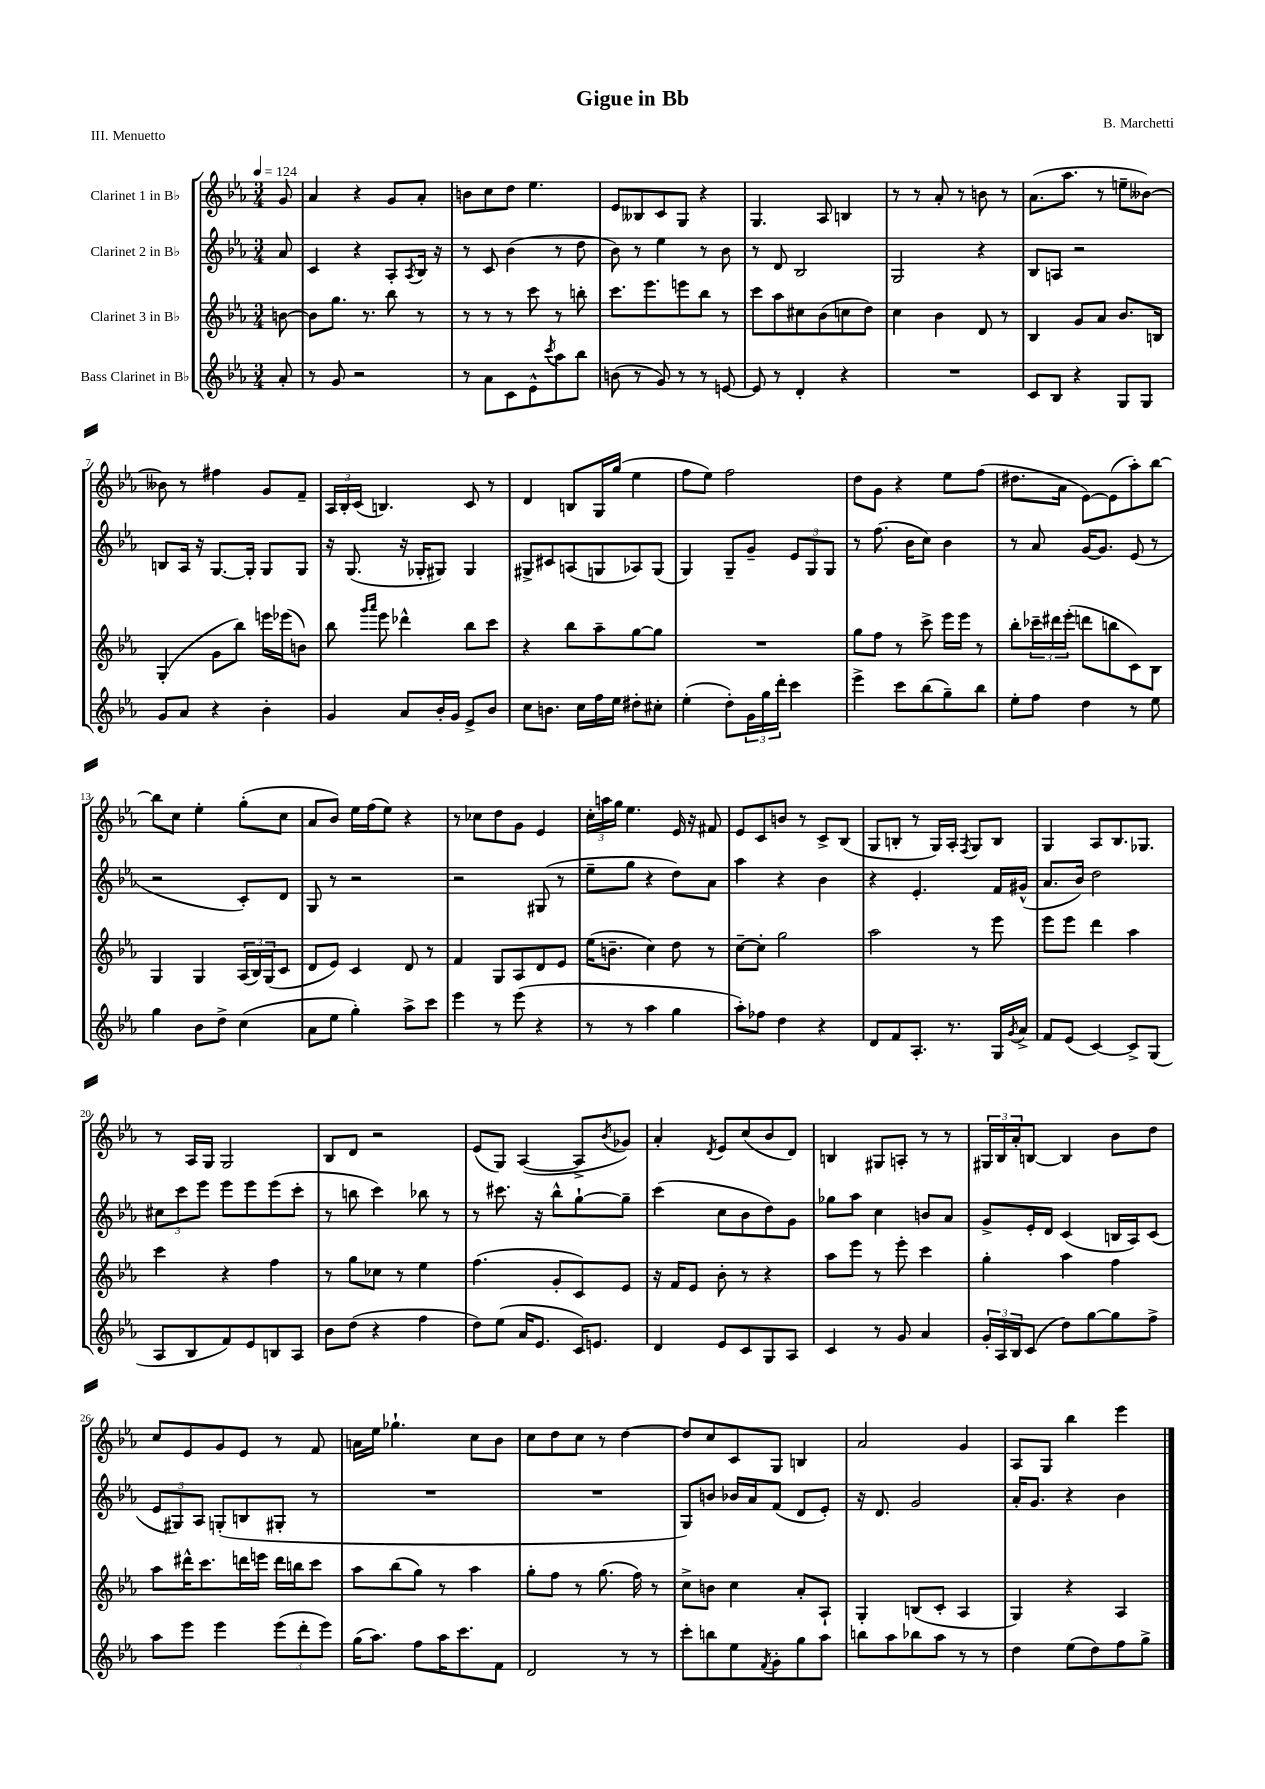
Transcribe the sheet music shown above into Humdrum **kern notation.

**kern	**kern	**kern	**kern
*staff4	*staff3	*staff2	*staff1
*clefG2	*clefG2	*clefG2	*clefG2
*k[b-e-a-]	*k[b-e-a-]	*k[b-e-a-]	*k[b-e-a-]
*M3/4	*M3/4	*M3/4	*M3/4
*MM124	*MM124	*MM124	*MM124
8a-'	[8b	8a-	8g
=	=	=	=
8r	8b]	4c	4a-
8g	8.gg	.	.
2r	.	4r	4r
.	8.r	.	.
.	8bb-	8A-'	8g
.	.	8qA-	.
.	8r	16B-	8a-'
.	.	16r	.
=	=	=	=
8r	8r	8r	8b
8a-	8r	8c	8cc
8c	8r	(4b-	8dd
8e-^^	8ccc	.	4.ee-
8qccc	.	.	.
8aa-	8r	8r	.
8bb-	8bb'	8dd	.
=	=	=	=
(8b	8.ccc	8b-)	8e-
8r	.	8r	8B--
.	8.eee-	.	.
8g)	.	4ee-	8c
8r	8eee	.	8G
8r	8bb-	8r	4r
[8e	8r	8b-	.
=	=	=	=
8e]	8ccc	8r	4.G
8r	8aa-	8d	.
4d'	8cc#	2B-	.
.	(8b-	.	8A-
4r	8cc	.	4B
.	8dd)	.	.
=	=	=	=
2.r	4cc	2G	8r
.	.	.	8r
.	4b-	.	8a-'
.	.	.	8r
.	8d	4r	8b
.	8r	.	8r
=	=	=	=
8c	4B-	8B-	(8.a-
8B-	.	8A	.
.	.	.	8.aa-
4r	8g	2r	.
.	8a-	.	8r
8G	8.b-	.	8ee~
8G	.	.	[8b--)
.	16B	.	.
=	=	=	=
8g	(4G'	8B	8b--]
8a-	.	16A-	8r
.	.	16r	.
4r	8g	[8.G	4ff#
.	8bb-)	.	.
.	.	16G']	.
4b-'	16eee	8G	8g
.	(16eee-	.	.
.	8b)	8G	8f~
=	=	=	=
4g	8bb-	16r	24A-
.	.	.	24B-'
.	.	(8.G	.
.	.	.	(24c
.	16qqggg	.	.
.	16qqaaa-	.	.
.	8eee-	.	4.B)
8a-	4ddd-^^	16r	.
.	.	16G-'	.
16b-'	.	8G#)	.
16g	.	.	.
8e-^	8bb-	4G#	8c
8b-	8ccc	.	8r
=	=	=	=
8cc	4r	8G#^	4d
8.b	.	8c#	.
.	8bb-	(8A	8B
16cc	.	.	.
16ff	8aa-~	8G	16G
16ee-	.	.	(16gg
8dd#'	[8gg	8A-)	4ee-
8cc#'	8gg]	(8G	.
=	=	=	=
(4ee-'	2.r	4G)	8ff
.	.	.	8ee-)
8dd')	.	8G~	2ff
24g	.	8g~	.
24gg	.	.	.
24ddd'	.	.	.
4ccc	.	12e-	.
.	.	12G	.
.	.	12G	.
=	=	=	=
4eee-^	8gg	8r	8dd
.	8ff	(8.ff	8g
8ccc	8r	.	4r
.	.	16b-	.
(8bb-	8ccc^	8cc)	.
8gg~)	16eee-	4b-	8ee-
.	16eee-	.	.
8bb-	8r	.	(8ff
=	=	=	=
8ee-'	8bb-'	8r	8.dd#
8ff	24ccc-~	8a-	.
.	24ddd#	.	.
.	.	.	16a-
.	(24eee-'	.	.
4dd	8ddd	[16g	[8e-)
.	.	8.g]	.
.	8bb	.	(8e-]
8r	8c)	(8e-	8aa-')
8ee-	8B-	8r	[8bb-
=	=	=	=
4gg	4G	2r	8bb-]
.	.	.	8cc
8b-	4G	.	4ee-'
8dd^	.	.	.
(4cc	(24A-	8c')	(8gg'
.	24B-)	.	.
.	(24G	.	.
.	8c	8d	8cc
=	=	=	=
8a-	8d	8G	8a-
8ee-	8e-)	8r	8b-)
4gg')	4c	2r	16ee-
.	.	.	(16ff
.	.	.	8ee-)
8aa-^	8d	.	4r
8ccc	8r	.	.
=	=	=	=
4eee-	4f	2r	8r
.	.	.	8cc-
8r	8G	.	8dd
(8eee-	8A-	.	8g
4r	8d	(8G#	4e-
.	8e-	8r	.
=	=	=	=
8r	(16ee-	8ee-~	24cc'
.	.	.	24aa
.	8.b~	.	.
.	.	.	24gg
8r	.	8gg	4.ee-
4aa-	4cc)	4r	.
4gg	8dd	8dd)	16e-
.	.	.	16r
.	8r	8a-	8f#
=	=	=	=
8aa-')	[8cc~	4aa-	8e-
8ff-	8cc']	.	8c
4dd	2gg	4r	8b
.	.	.	8r
4r	.	4b-	8c^
.	.	.	(8B-
=	=	=	=
8d	2aa-	4r	8G
8f	.	.	8B'
8.A-'	.	4.e-'	8r
.	.	.	16G)
8.r	.	.	16A-'
.	.	.	8qF
.	8r	.	8G
16G	8eee-	16f	8B
8qg	.	.	.
16a-^	.	(16g#^^	.
=	=	=	=
8f	8eee-	8.a-	4G
(8e-	8eee-	.	.
.	.	16b-)	.
[4c)	4ddd	2dd	8A-
.	.	.	8.B-
8c^]	4aa-	.	.
.	.	.	8.G-
(8G	.	.	.
=	=	=	=
8A-	4ccc	12cc#	8r
.	.	12ccc	.
8B-	.	.	16A-
.	.	12eee-	.
.	.	.	16G
8f)	4r	8eee-	2G
8e-	.	8eee-	.
8B	4ff	(8eee-	.
8A-	.	8ccc'	.
=	=	=	=
8b-	8r	8r	8B-
(8dd	8gg	8bb	8d
4r	8cc-	4ccc)	2r
.	8r	.	.
4ff	4ee-	8bb-	.
.	.	8r	.
=	=	=	=
8dd)	(4.ff	8r	(8e-
(8ee-	.	8.ccc#	8G)
16a-	.	.	([4A-
8.e-	.	16r	.
.	8g'	8bb-^^	.
16c)	8c)	[8gg`	8A-^]
8.e	.	.	.
.	.	.	8qb-
.	8e-	8gg~]	8g-)
=	=	=	=
4d	16r	(4ccc	4a-'
.	16f	.	.
.	8e-	.	.
.	.	.	8qd
8e-	8b-'	8cc	8e-
8c	8r	8b-	(8cc
8G	4r	8dd)	8b-
8A-	.	8g	8d)
=	=	=	=
4c	8aa-	8gg-	4B
.	8eee-	8aa-	.
8r	8r	4cc	8G#
8g	8eee-'	.	8A'
4a-	4ccc	8b	8r
.	.	8a-	8r
=	=	=	=
24g'	4gg'	8g^	24G#
24A-	.	.	24B-
24B-	.	.	24a-'
(8c	.	16e-'	[8B
.	.	16d	.
8dd)	4aa-	(4c	4B]
[8gg	.	.	.
8gg]	4ff	16B	8b-
.	.	16A-)	.
8ff^	.	(8c	8dd
=	=	=	=
8aa-	8aa-	12e-	8cc
.	.	12G#)	.
8eee-	16ddd#^^	.	8e-
.	.	12A-	.
.	8.ccc	.	.
4eee-	.	(8G'	8g
.	16ddd	8B	8e-
.	16eee	.	.
(12eee-	16ddd	8G#'	8r
.	16bb	.	.
12ddd'	.	.	.
.	8ccc	8r	8f
12eee-)	.	.	.
=	=	=	=
(16gg	8aa-	2.r	16a
8.aa-)	.	.	16ee-
.	(8bb-	.	4.gg-`
8ff	8gg)	.	.
16aa-	8r	.	.
8.ccc	.	.	.
.	4aa-	.	8cc
8f	.	.	8b-
=	=	=	=
2d	8gg'	2.r	8cc
.	8ff	.	8dd
.	8r	.	8cc
.	(8.gg	.	8r
8r	.	.	[4dd
.	16ff)	.	.
8r	8r	.	.
=	=	=	=
8ccc'	8cc^	8G)	8dd]
8bb	8b	8b	8cc
8ee-	4cc	16b-	8c
.	.	16a-	.
8qf	.	.	.
8g'	.	(8f	8G
8gg	8a-'	8d	4B
8aa-	8A-`	8e-')	.
=	=	=	=
8bb	4G'	16r	2a-
.	.	8.d	.
8aa-	.	.	.
8bb-	(8B	2g	.
8aa-	8c'	.	.
8r	4A-	.	4g
8r	.	.	.
=	=	=	=
4dd	4G)	16a-'	8A-
.	.	8.g	.
.	.	.	8G
(8ee-	4r	4r	4bb-
8dd)	.	.	.
8ff	4A-	4b-	4eee-
8gg^	.	.	.
==	==	==	==
*-	*-	*-	*-
